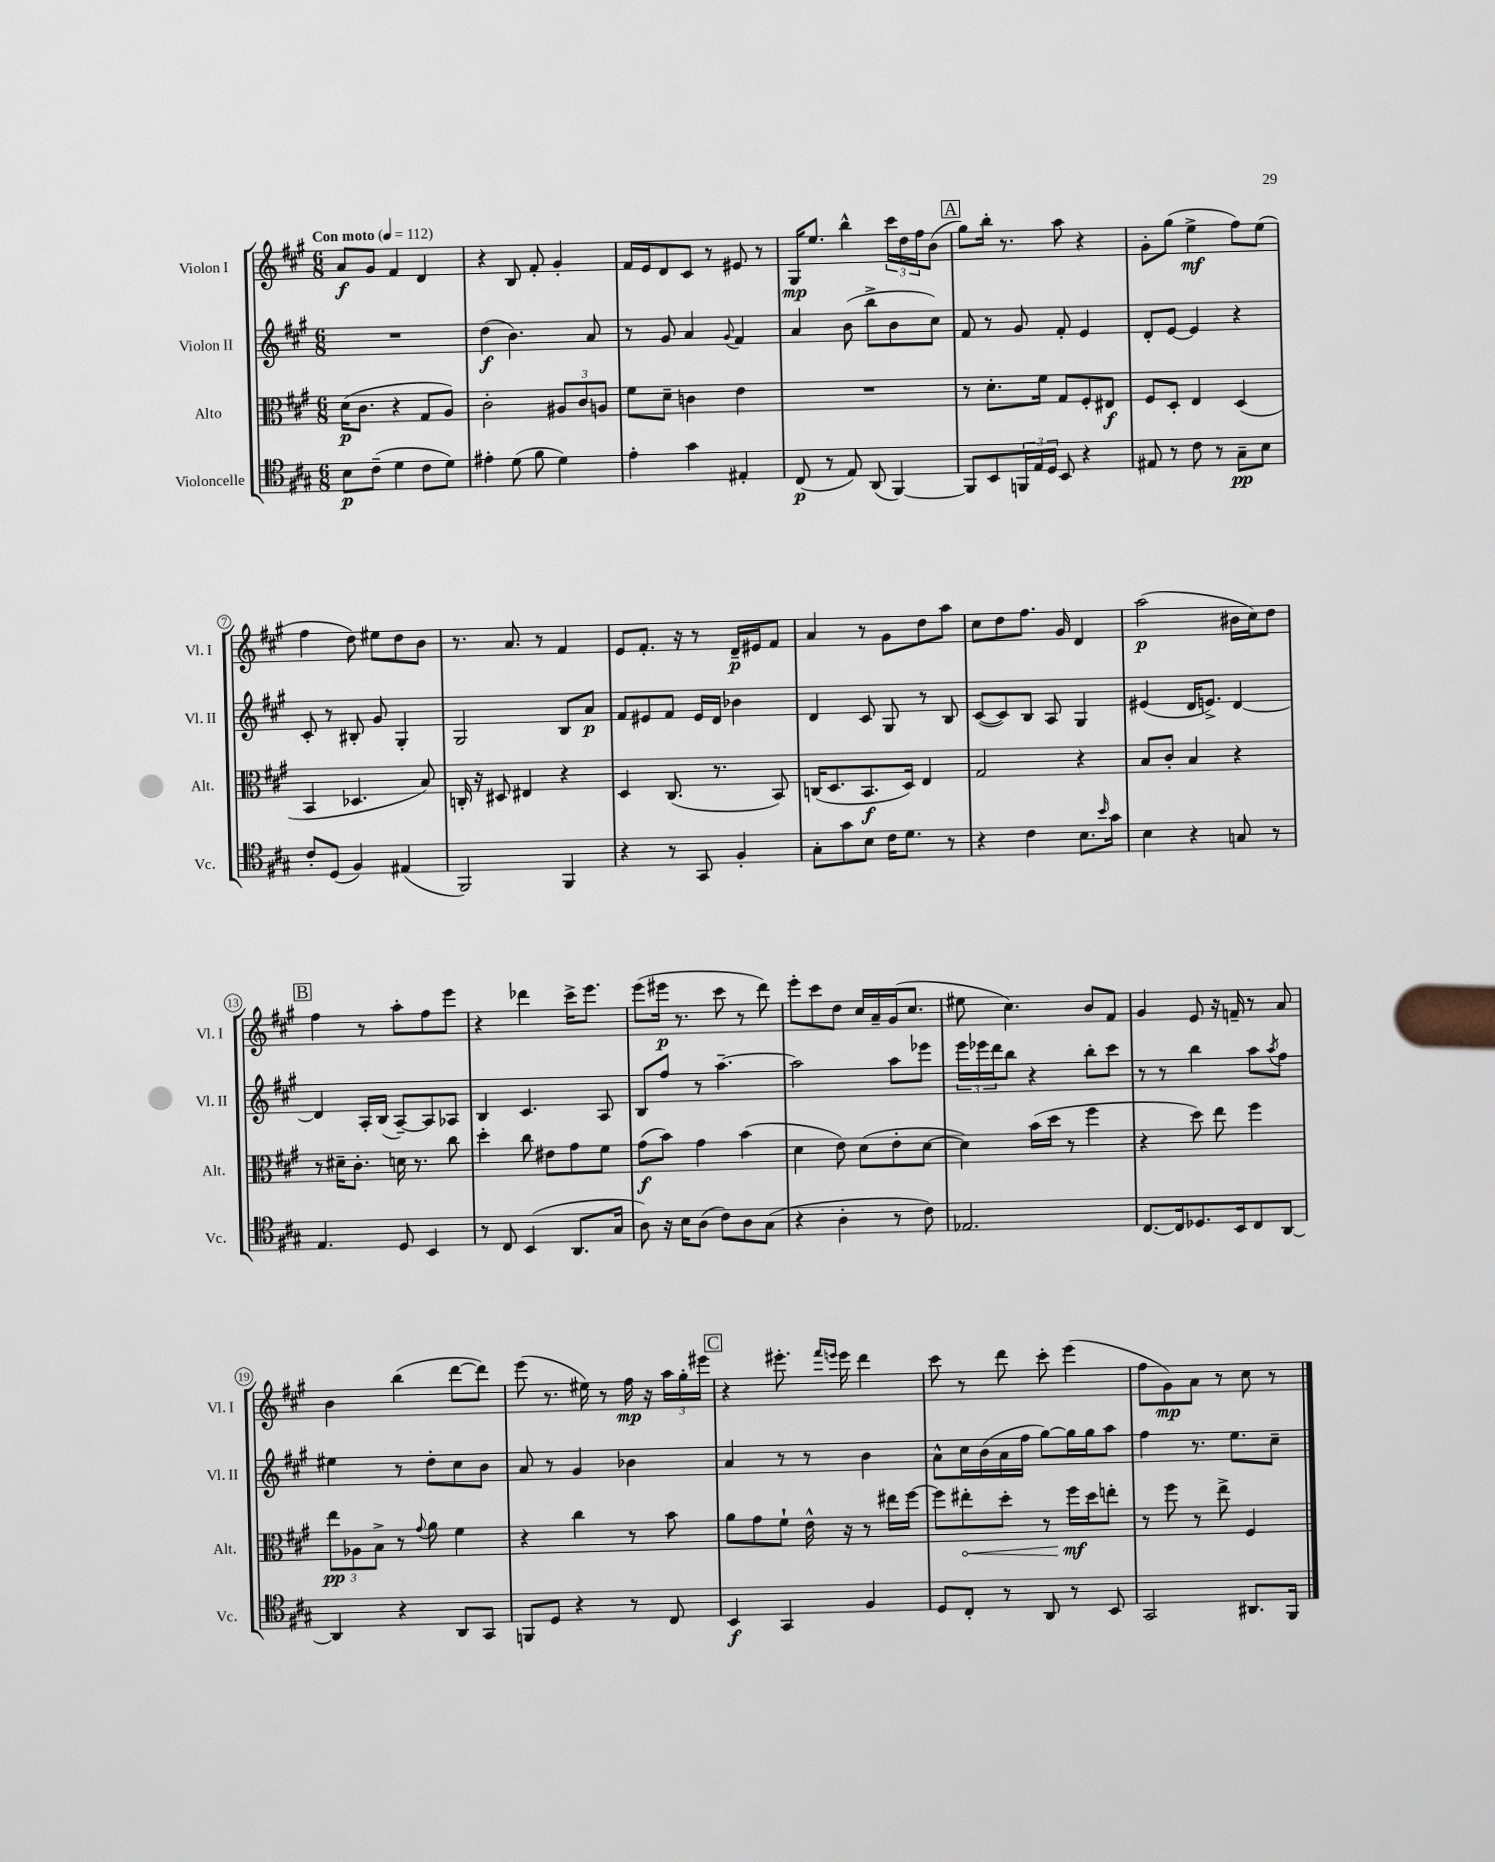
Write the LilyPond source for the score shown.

<<
\new StaffGroup <<
\new Staff = "s0" \with { instrumentName = "Violon I" shortInstrumentName = "Vl. I" } {
    \clef treble \key a \major \numericTimeSignature \time 6/8 \tempo "Con moto" 4 = 112
    a'8\f gis'8 fis'4 d'4 |
    r4 b8 fis'8-. gis'4-. |
    fis'16 e'16 d'8 cis'8 r8 eis'8 r8 |
    gis16\mp e''8. b''4-^ \tuplet 3/2 { cis'''16 d''16 fis''16 } b'8( |
    \mark \markup { \box "A" } gis''8) b''16-. r8. a''8 r4 |
    gis'8-. gis''8( e''4->\mf fis''8) e''8( |
    fis''4 d''8) eis''8 d''8 b'8 |
    r8. a'8. r8 fis'4 |
    e'8 fis'8.-. r16 r8 d'16--\p eis'16 fis'8 |
    a'4 r8 gis'8 d''8 a''8 |
    cis''8 d''8 fis''8. gis'16 d'4 |
    a''2\p( bis'16 cis''16) d''8 |
    \mark \markup { \box "B" } fis''4 r8 a''8-. fis''8 e'''8 |
    r4 des'''4 cis'''16-> e'''8. |
    e'''8( eis'''16\p r8. cis'''8 r8 d'''8) |
    e'''8-. cis'''8 d''8 cis''16 a'16-- gis'16( cis''8. |
    eis''8 cis''4.) b'8 fis'8 |
    gis'4 e'8 r16 f'16-- r8 a'8 |
    b'4 b''4( d'''8~ d'''8) |
    e'''8( r8. eis''16) r8 fis''16\mp r16 \tuplet 3/2 { a''16 gis''16-. eis'''16 } |
    \mark \markup { \box "C" } r4 eis'''8.-. \grace { fis'''16 e'''16 } e'''16 d'''4 |
    cis'''8 r8 d'''8 cis'''8-. e'''4( |
    fis''8 gis'8\mp) a'8 r8 cis''8 r8 \bar "|." |
}
\new Staff = "s1" \with { instrumentName = "Violon II" shortInstrumentName = "Vl. II" } {
    \clef treble \key a \major \numericTimeSignature \time 6/8
    R2. |
    d''4\f( b'4.) a'8 |
    r8 gis'8 a'4 \appoggiatura { gis'8 } fis'4 |
    a'4 b'8( b''8-> b'8 cis''8) |
    \mark \markup { \box "A" } fis'8 r8 gis'8 fis'8-. e'4 |
    d'8-. e'8~ e'4 r4 |
    cis'8-. r8 bis8-. gis'8 gis4-. |
    gis2 b8 a'8\p |
    fis'8 eis'8 fis'8 eis'16 d'16 bes'4 |
    d'4 cis'8 gis8 r8 b8 |
    cis'8~( cis'8) b8 a8 gis4 |
    eis'4( d'16 e'8.->) d'4~ |
    \mark \markup { \box "B" } d'4 a16-. b16( a8~--) a8 aes8 |
    b4 cis'4. a8 |
    b8 fis''8 r8 a''4.~-- |
    a''2 a''8 ees'''8 |
    \tuplet 3/2 { e'''16 ees'''16 d'''16 } b''8 r4 b''8-. cis'''8 |
    r8 r8 b''4 a''8 \acciaccatura { a''8 } fis''8 |
    eis''4 r8 d''8-. cis''8 b'8 |
    a'8 r8 gis'4 bes'4 |
    \mark \markup { \box "C" } a'4 r8 r8 b'4 |
    a'8-^ cis''16 b'16( a'16 fis''16 gis''8~) gis''16 gis''16 a''8 |
    fis''4 r8. e''8. cis''8-- \bar "|." |
}
\new Staff = "s2" \with { instrumentName = "Alto" shortInstrumentName = "Alt." } {
    \clef alto \key a \major \numericTimeSignature \time 6/8
    d'16\p( cis'8. r4 gis8 a8) |
    cis'2-. \tuplet 3/2 { ais8 cis'8 a8 } |
    fis'8 d'8-- c'4 e'4 |
    R2. |
    \mark \markup { \box "A" } r8 d'8.-. fis'16 gis8 fis8-. eis8\f |
    fis8 d8-. e4 d4( |
    b,4 des4. b8) |
    c16-. r16 dis8 eis4 r4 |
    d4 cis8.( r8. b,8) |
    c16( d8. b,8.\f d16) e4 |
    gis2 r4 |
    b8 cis'8-. b4 r4 |
    \mark \markup { \box "B" } r8 dis'16-- cis'8.-. d'16 r8. cis''8 |
    d''4-. cis''8 eis'8 gis'8 fis'8 |
    gis'8\f( b'8) gis'4 b'4( |
    d'4 e'8) d'8( e'8-. d'8~ |
    d'4) b'16( d''16 r8 fis''4 |
    r4 d''8) e''8 fis''4 |
    \tuplet 3/2 { e''8\pp aes8 b8-> } r8 \appoggiatura { gis'8 } a'8 fis'4 |
    r4 cis''4 r8 b'8 |
    \mark \markup { \box "C" } a'8 gis'8 fis'8-! e'16-^ r16 r8 eis''16 fis''16~ |
    fis''8 \once \override Hairpin.circled-tip = ##t eis''8-.\< d''8-. r8 fis''16\mf\! d''16 e''8-. |
    r8 fis''8 r8 e''8-> fis4 \bar "|." |
}
\new Staff = "s3" \with { instrumentName = "Violoncelle" shortInstrumentName = "Vc." } {
    \clef tenor \key a \major \numericTimeSignature \time 6/8
    b8\p cis'8--( d'4 cis'8 d'8) |
    eis'4-. d'8( fis'8 d'4) |
    e'4-. gis'4 eis4-. |
    cis8\p( r8 e8) a,8( fis,4~) |
    \mark \markup { \box "A" } fis,8 b,8 \tuplet 3/2 { f,16 e16 d16 } b,8 r4 |
    eis8 r8 cis'8 r8 gis8--\pp b8 |
    cis'8-. d8( fis4) eis4( |
    fis,2) fis,4 |
    r4 r8 gis,8 fis4-. |
    gis8-. gis'8 b8 cis'16 d'8. r8 |
    r4 cis'4 b8. \grace { b'16 } gis'16 |
    b4 r4 g8 r8 |
    \mark \markup { \box "B" } e4. d8 b,4 |
    r8 cis8 b,4( a,8. gis16 |
    a8) r16 b16 a8( cis'8) a8 gis8( |
    r4 a4-. r8 cis'8) |
    ees2. |
    cis8.~ cis16 des8. b,16 cis8 a,8~ |
    a,4 r4 a,8 gis,8 |
    f,8 d8 r4 r8 cis8 |
    \mark \markup { \box "C" } b,4\f gis,4 fis4 |
    d8 cis8-. r8 a,8 r8 b,8 |
    gis,2 ais,8. fis,16 \bar "|." |
}
>>
>>
\layout { \context { \Score \override BarNumber.stencil = #(make-stencil-circler 0.1 0.3 ly:text-interface::print) } }
